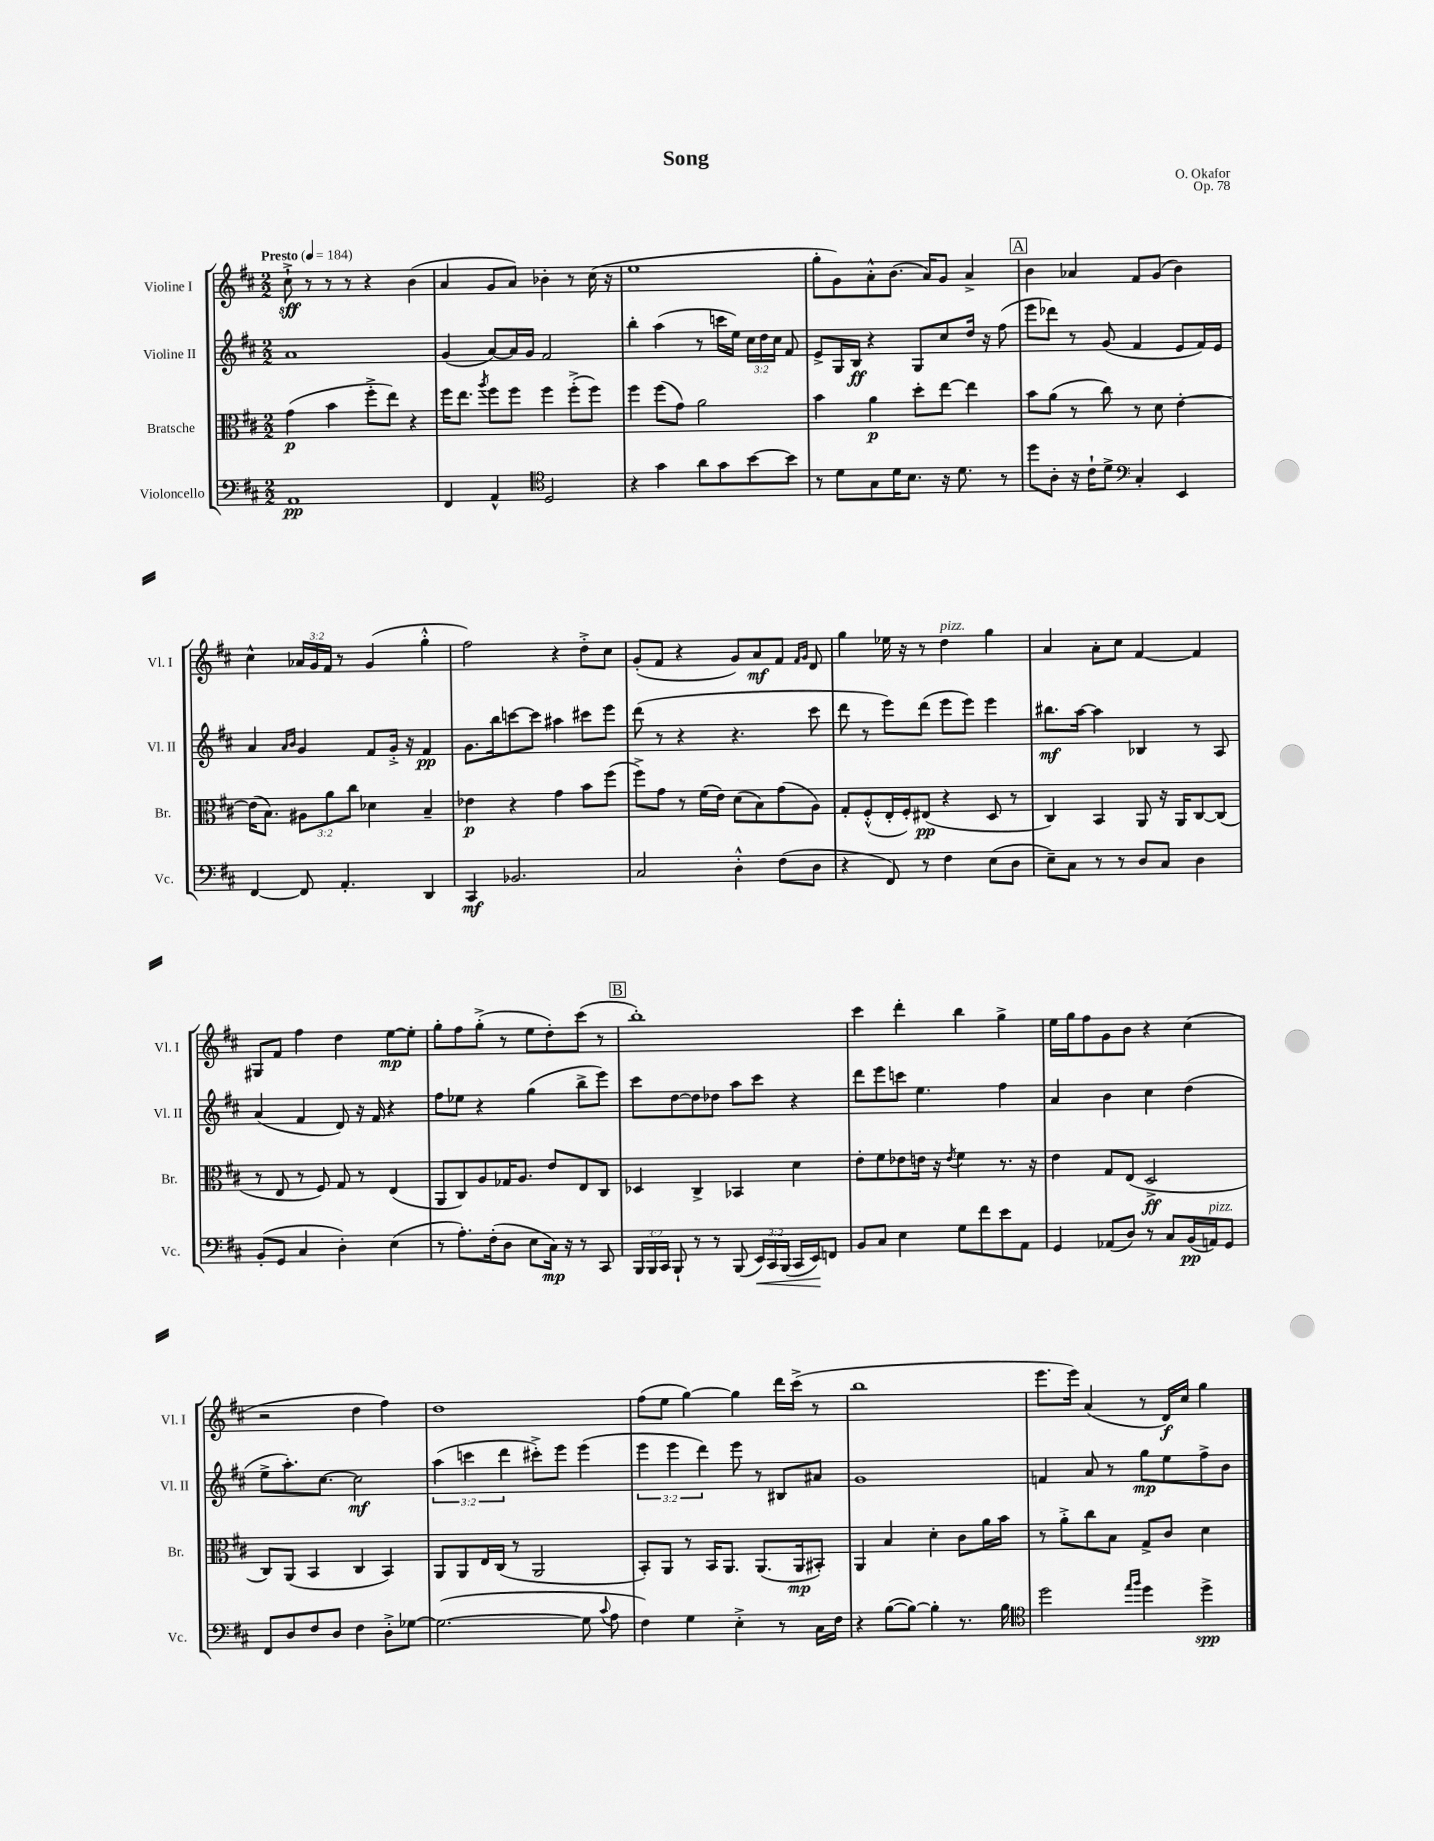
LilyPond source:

\header { title = "Song" composer = "O. Okafor" opus = "Op. 78" }
<<
\new StaffGroup <<
\new Staff = "s0" \with { instrumentName = "Violine I" shortInstrumentName = "Vl. I" } {
    \clef treble \key d \major \numericTimeSignature \time 2/2 \override Staff.TupletNumber.text = #tuplet-number::calc-fraction-text \tempo "Presto" 4 = 184
    \autoBeamOff cis''8-!->\sff r8 r8 r8 r4 b'4( |
    a'4 g'8[ a'8]) bes'4-. r8 cis''16( r16 |
    e''1 |
    g''8[-. g'8) a'8-.-^ b'8.]( a'16[) g'8] a'4-> |
    \mark \markup { \box "A" } b'4 aes'4 fis'8[ g'8]( b'4) |
    cis''4-^ \tuplet 3/2 { aes'16[ g'16 fis'16] } r8 g'4( g''4-.-^ |
    fis''2) r4 d''8[-.-> cis''8] |
    g'8[-.( fis'8] r4 g'8[) a'8\mf fis'8] \grace { fis'16[ g'16] } d'8 |
    g''4 ees''16 r16 r8 d''4^\markup { \italic "pizz." } g''4 |
    a'4 a'8[-. cis''8] fis'4~ fis'4 |
    gis8[ fis'8] fis''4 d''4 e''8[~\mp e''8]-. |
    g''8[-. fis''8 g''8]-.->( r8 e''8[ d''8-.) cis'''8]( r8 |
    \mark \markup { \box "B" } b''1-.) |
    cis'''4 d'''4-. b''4 g''4-> |
    e''16[ g''16 fis''8 g'8 b'8] r4 cis''4( |
    r2 d''4 fis''4) |
    d''1 |
    fis''8[( e''8] g''4~) g''4 d'''16[ cis'''16]->( r8 |
    b''1 |
    e'''8.[ e'''16]) a'4( r8 d'16[\f) cis''16] g''4 \bar "|." |
}
\new Staff = "s1" \with { instrumentName = "Violine II" shortInstrumentName = "Vl. II" } {
    \clef treble \key d \major \numericTimeSignature \time 2/2 \override Staff.TupletNumber.text = #tuplet-number::calc-fraction-text
    \autoBeamOff a'1 |
    g'4( a'8[~) a'16 g'16] fis'2 |
    b''4-. a''4( r8 c'''16[ e''16]) \tuplet 3/2 { cis''16[ d''16 cis''16] } fis'8 |
    e'8[-> g16 b16]\ff r4 g8[ cis''8 d''16] r16 fis''8( |
    \mark \markup { \box "A" } e'''8[ des'''8]) r8 g'8( fis'4 e'8[ fis'16) e'16] |
    a'4 \grace { a'16[ b'16] } g'4 fis'8[ g'16]-.-> r16 fis'4\pp |
    g'8.[ b''16 c'''8~ c'''8] ais''4 cis'''8[ e'''8] |
    d'''8( r8 r4 r4. cis'''8 |
    d'''8 r8 e'''8[) d'''8]( e'''8[ e'''8]) e'''4 |
    bis''8.[\mf a''16]~ a''4 bes4 r8 a8 |
    a'4( fis'4 d'8) r16 fis'16 r4 |
    fis''8[ ees''8] r4 g''4( b''8[-> e'''8]) |
    \mark \markup { \box "B" } cis'''8[ d''8~ d''8 des''8] a''8[ cis'''8] r4 |
    d'''8[ e'''8 c'''8] e''4. fis''4 |
    a'4 b'4 cis''4 d''4( |
    e''8[-> a''8.-.) cis''8.]~ cis''2\mf |
    \tuplet 3/2 { a''4( c'''4 d'''4 } cis'''8[-.->) e'''8] e'''4( |
    \tuplet 3/2 { e'''4 e'''4 d'''4) } e'''8 r8 bis8[ ais'8] |
    g'1 |
    f'4 a'8 r8 g''8[\mp e''8 fis''8-> b'8] \bar "|." |
}
\new Staff = "s2" \with { instrumentName = "Bratsche" shortInstrumentName = "Br." } {
    \clef alto \key d \major \numericTimeSignature \time 2/2 \override Staff.TupletNumber.text = #tuplet-number::calc-fraction-text
    \autoBeamOff g'4\p( b'4 fis''8[-.-> e''8]) r4 |
    fis''16[ e''8.] \acciaccatura { a''8 } fis''8[ fis''8] fis''4 fis''8[-.->( fis''8]) |
    fis''4 fis''8[( g'8]) a'2 |
    b'4 a'4\p d''8[-. e''8]~ e''4 |
    \mark \markup { \box "A" } b'8[ a'8]( r8 cis''8) r8 d'8 e'4~-. |
    e'16[( b8.]) \tuplet 3/2 { ais8[ a'8 cis''8] } des'4 b4-- |
    ees'4\p r4 g'4 b'8[ fis''8]( |
    fis''8[->) g'8] r8 fis'16[( e'16]) d'8[( b8) g'8( a8]) |
    g8[-. fis8-.-^( e16-. fis16-.) eis8]\pp( r4 d8 r8 |
    cis4) b,4 a,8 r16 a,16[ cis8~ cis8]( |
    r8 e8 r8 fis8) g8 r8 e4( |
    a,8[ cis8) a8 ges16 a8.] e'8[ e8 cis8] |
    \mark \markup { \box "B" } des4 cis4-> bes,4 d'4 |
    e'8[-. fis'8 ees'8 e'16] r16 \acciaccatura { e'8 } fis'4 r8. r16 |
    e'4 g8[ e8]( d2->\ff |
    cis8[) a,8]( b,4 cis4 b,4) |
    a,8[ a,8 e16 cis16]( r8 a,2 |
    b,8[-.) a,8] r8 b,16[ a,8.] a,8.[( a,16\mp bis,8]-.) |
    a,4 b4 d'4-. cis'8[ a'16 b'16] |
    r8 a'8[-.-> cis''8 b8] g8[-> cis'8] d'4 \bar "|." |
}
\new Staff = "s3" \with { instrumentName = "Violoncello" shortInstrumentName = "Vc." } {
    \clef bass \key d \major \numericTimeSignature \time 2/2 \override Staff.TupletNumber.text = #tuplet-number::calc-fraction-text
    \autoBeamOff a,1\pp |
    fis,4 a,4-^ \clef tenor d2 |
    r4 g'4 a'8[ g'8 b'8~ b'8] |
    r8 d'8[ g8 d'16 b8.] r16 d'8. r8 |
    \mark \markup { \box "A" } d''8[ a8]-. r16 cis'16[-! d'8]-> \clef bass cis4-. e,4 |
    fis,4~ fis,8 a,4.-. d,4 |
    cis,4\mf bes,2. |
    cis2 d4-.-^ fis8[( d8] |
    r4 fis,8) r8 fis4 e8[( d8] |
    e8[--) cis8] r8 r8 d8[ cis8] d4 |
    b,8[-.( g,8] cis4 d4-.) e4( |
    r8 a8.[-.) fis16-.( d8] e8[ cis16]\mp) r16 r8 cis,8 |
    \mark \markup { \box "B" } \tuplet 3/2 { b,,16[ b,,16 cis,16] } b,,8-! r8 r8 b,,8( \tuplet 3/2 { e,16[\<) cis,16 b,,16]( } cis,16[ e,16\!) f,8] |
    b,8[ cis8] e4 g8[ fis'8 e'8 a,8] |
    g,4 aes,8[( d8]) r8 cis8[ b,16\pp( a,16^\markup { \italic "pizz." }) g,8] |
    fis,8[ d8 fis8 d8] fis4 d8[-.-> ges8]~ |
    ges2.~( ges8 \appoggiatura { cis'8 } a8 |
    fis4) g4 e4-.-> r8 cis16[ fis16] |
    r4 b8[~( b8]~) b4-. r8. b16 |
    \clef tenor d''2 \grace { e''16[ fis''16] } d''4 d''4->\spp \bar "|." |
}
>>
>>
\layout { \context { \Score \remove "Bar_number_engraver" } }
